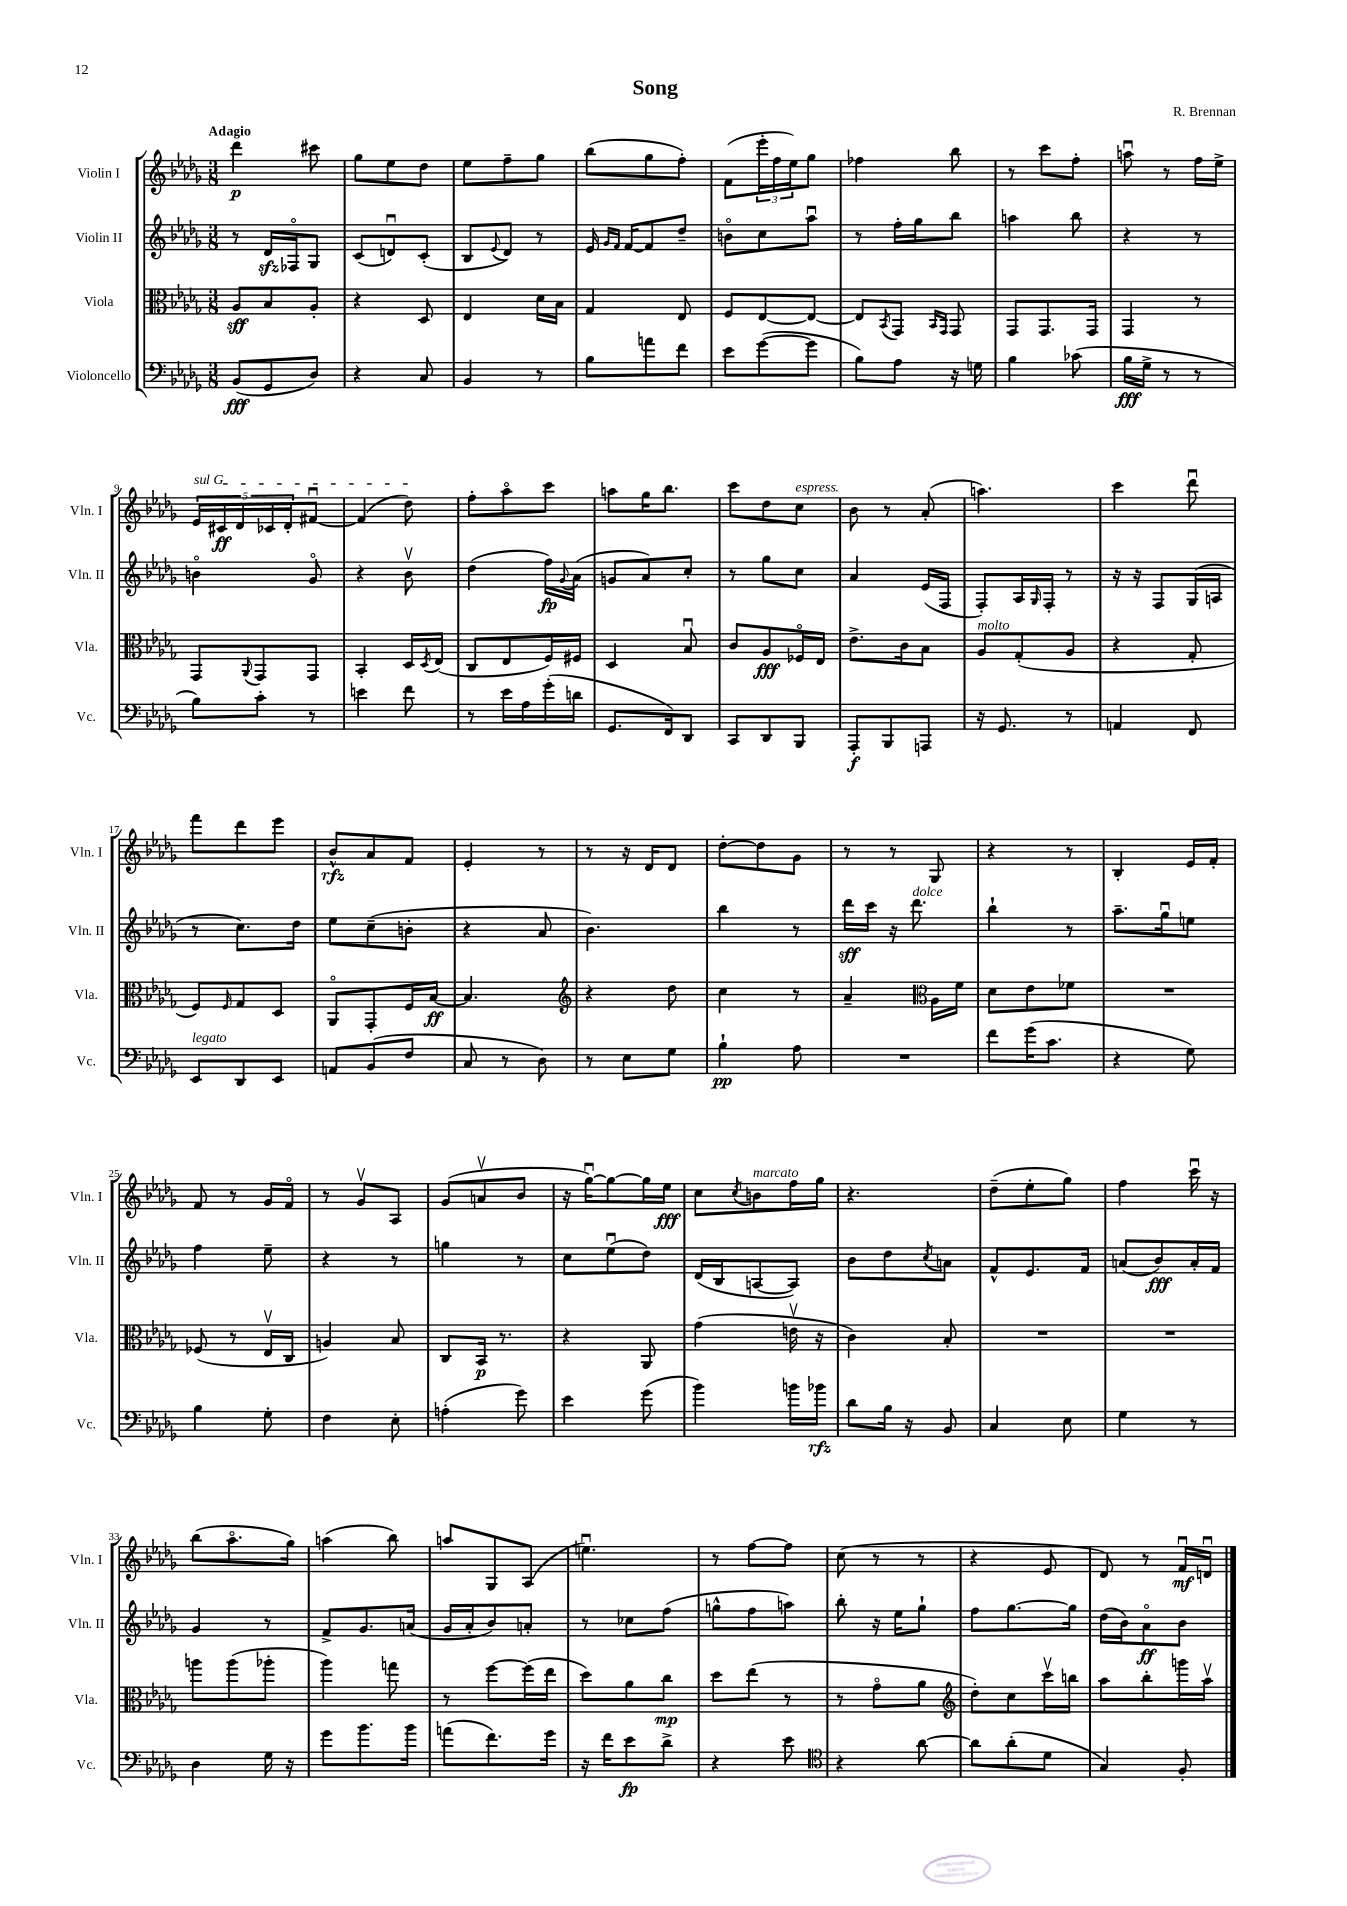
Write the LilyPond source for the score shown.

\header { title = "Song" composer = "R. Brennan" }
<<
\new StaffGroup <<
\new Staff = "s0" \with { instrumentName = "Violin I" shortInstrumentName = "Vln. I" } {
    \clef treble \key des \major \numericTimeSignature \time 3/8 \tempo "Adagio"
    des'''4\p cis'''8 |
    ges''8 ees''8 des''8 |
    ees''8 f''8-- ges''8 |
    bes''8( ges''8 f''8-.) |
    f'8( \tuplet 3/2 { ees'''16-. f''16 ees''16) } ges''8 |
    fes''4 bes''8 |
    r8 c'''8 f''8-. |
    a''8\downbow r8 f''16 ees''16-> |
    \tuplet 5/4 { \once \override TextSpanner.bound-details.left.text = \markup { \italic "sul G" } ees'16\startTextSpan cis'16\ff des'16 ces'16 des'16-. } fis'8~\downbow |
    fis'4( des''8\stopTextSpan) |
    f''8-. aes''8\flageolet c'''8 |
    a''8 ges''16 bes''8. |
    c'''8 des''8 c''8^\markup { \italic "espress." } |
    bes'8 r8 aes'8-.( |
    a''4.) |
    c'''4 des'''8\downbow |
    f'''8 des'''8 ees'''8 |
    bes'8-^\rfz aes'8 f'8 |
    ees'4-. r8 |
    r8 r16 des'16 des'8 |
    des''8~-. des''8 ges'8 |
    r8 r8 ges8 |
    r4 r8 |
    bes4-. ees'16 f'16-. |
    f'8 r8 ges'16 f'16\flageolet |
    r8 ges'8\upbow aes8 |
    ges'8( a'8\upbow bes'8 |
    r16 ges''16~\downbow) ges''8~ ges''16 ees''16\fff |
    c''8 \acciaccatura { c''8 } b'8^\markup { \italic "marcato" } f''16 ges''16 |
    r4. |
    des''8--( ees''8-. ges''8) |
    f''4 c'''16\downbow r16 |
    bes''8( aes''8.\flageolet ges''16) |
    a''4( bes''8) |
    a''8 ges8 aes8( |
    e''4.\downbow) |
    r8 f''8~ f''8 |
    c''8( r8 r8 |
    r4 ees'8 |
    des'8) r8 f'16\downbow\mf d'16\downbow \bar "|." |
}
\new Staff = "s1" \with { instrumentName = "Violin II" shortInstrumentName = "Vln. II" } {
    \clef treble \key des \major \numericTimeSignature \time 3/8
    r8 des'16\sfz fes16\flageolet ges8 |
    c'8( d'8\downbow) c'8-.( |
    bes8 \appoggiatura { ees'8 } des'8) r8 |
    ees'16 \grace { ges'16 f'16 } f'16~ f'8 des''8-- |
    b'8\flageolet c''8 aes''8\downbow |
    r8 f''16-. ges''16 bes''8 |
    a''4 bes''8 |
    r4 r8 |
    b'4\flageolet ges'8\flageolet |
    r4 bes'8\upbow |
    des''4( f''16\fp) \appoggiatura { ges'8 } aes'16( |
    g'8 aes'8) c''8-. |
    r8 ges''8 c''8 |
    aes'4 ees'16( f16 |
    f8-.) aes16 \grace { ges16 } f16-. r8 |
    r16 r16 f8 ges16( a16 |
    r8 c''8.) des''16 |
    ees''8 c''8--( b'8-. |
    r4 aes'8 |
    bes'4.) |
    bes''4 r8 |
    des'''16\sff c'''16 r16 des'''8.^\markup { \italic "dolce" } |
    bes''4-! r8 |
    aes''8.-- ges''16\downbow e''8 |
    f''4 ees''8-- |
    r4 r8 |
    g''4 r8 |
    c''8 ees''8\downbow( des''8) |
    des'16( bes16 a8~ a8) |
    bes'8 des''8 \acciaccatura { c''8 } a'8 |
    f'8-^ ees'8. f'16 |
    a'8( bes'8\fff) a'16-. f'16 |
    ges'4 r8 |
    f'8-> ges'8. a'16( |
    ges'16 aes'16-. bes'8) a'8-. |
    r8 ces''8 f''8( |
    g''8-^ f''8 a''8) |
    bes''8-. r16 ees''16 ges''8-! |
    f''8 ges''8.~ ges''16 |
    des''16( bes'16) aes'8\flageolet\ff bes'8 \bar "|." |
}
\new Staff = "s2" \with { instrumentName = "Viola" shortInstrumentName = "Vla." } {
    \clef alto \key des \major \numericTimeSignature \time 3/8
    aes8\sff bes8 aes8-. |
    r4 des8 |
    ees4 des'16 bes16 |
    ges4 ees8 |
    f8 ees8~ ees8~ |
    ees8 \acciaccatura { bes,8 } ges,8 \grace { bes,16 ges,16 } ges,8 |
    ges,8 ges,8. ges,16 |
    ges,4 r8 |
    ges,8 \appoggiatura { aes,8 } ges,8 ges,8 |
    bes,4-. des16 \acciaccatura { des8 } ees16( |
    c8 ees8 f16) fis16 |
    des4 bes8\downbow |
    c'8 aes8\fff fes16\flageolet ees16 |
    ees'8.-> c'16 bes8 |
    aes8^\markup { \italic "molto" } ges8-.( aes8 |
    r4 ges8-. |
    f8) \grace { f16 } ges8 des8 |
    aes,8\flageolet ges,8-. f16 bes16~\ff |
    bes4. |
    \clef treble r4 des''8 |
    c''4 r8 |
    aes'4-- \clef alto aes16 f'16 |
    des'8 ees'8 fes'8 |
    R4. |
    fes8( r8 ees16\upbow c16 |
    a4) bes8 |
    c8 bes,16\p r8. |
    r4 aes,8 |
    ges'4( e'16\upbow r16 |
    c'4) bes8-. |
    R4. |
    R4. |
    a''8 a''8( aes''8-. |
    aes''4) g''8 |
    r8 f''8~ f''16( ees''16 |
    des''8) aes'8 c''8\mp |
    des''8 ees''8( r8 |
    r8 ges'8\flageolet aes'8 |
    \clef treble des''8-.) c''8 c'''16\upbow b''16 |
    aes''8 bes''8-. g'''16 aes''16\upbow \bar "|." |
}
\new Staff = "s3" \with { instrumentName = "Violoncello" shortInstrumentName = "Vc." } {
    \clef bass \key des \major \numericTimeSignature \time 3/8
    bes,8\fff( ges,8 des8) |
    r4 c8 |
    bes,4 r8 |
    bes8 a'8 f'8 |
    ees'8 ges'8~( ges'8 |
    bes8) aes8 r16 g16 |
    bes4 ces'8( |
    bes16\fff ges16-> r8 r8 |
    bes8) c'8-. r8 |
    e'4 f'8 |
    r8 ees'16 aes16 ges'16-.( d'16 |
    ges,8. f,16) des,8 |
    c,8 des,8 bes,,8 |
    aes,,8-.\f bes,,8 a,,8 |
    r16 ges,8. r8 |
    a,4 f,8 |
    ees,8^\markup { \italic "legato" } des,8 ees,8 |
    a,8 bes,8( f8 |
    c8 r8 des8) |
    r8 ees8 ges8 |
    bes4-!\pp aes8 |
    R4. |
    f'8 ges'16( c'8. |
    r4 ges8) |
    bes4 ges8-. |
    f4 ees8-. |
    a4-.( ges'8) |
    ees'4 ges'8( |
    bes'4) b'16 bes'16\rfz |
    des'8 bes16 r16 bes,8 |
    c4 ees8 |
    ges4 r8 |
    des4 ges16 r16 |
    ges'8 bes'8. bes'16 |
    a'8( f'8.) ges'16 |
    r16 f'16 ees'8\fp des'8-> |
    r4 ees'8 |
    \clef tenor r4 aes'8~ |
    aes'8 aes'8-.( des'8 |
    ges4) f8-. \bar "|." |
}
>>
>>
